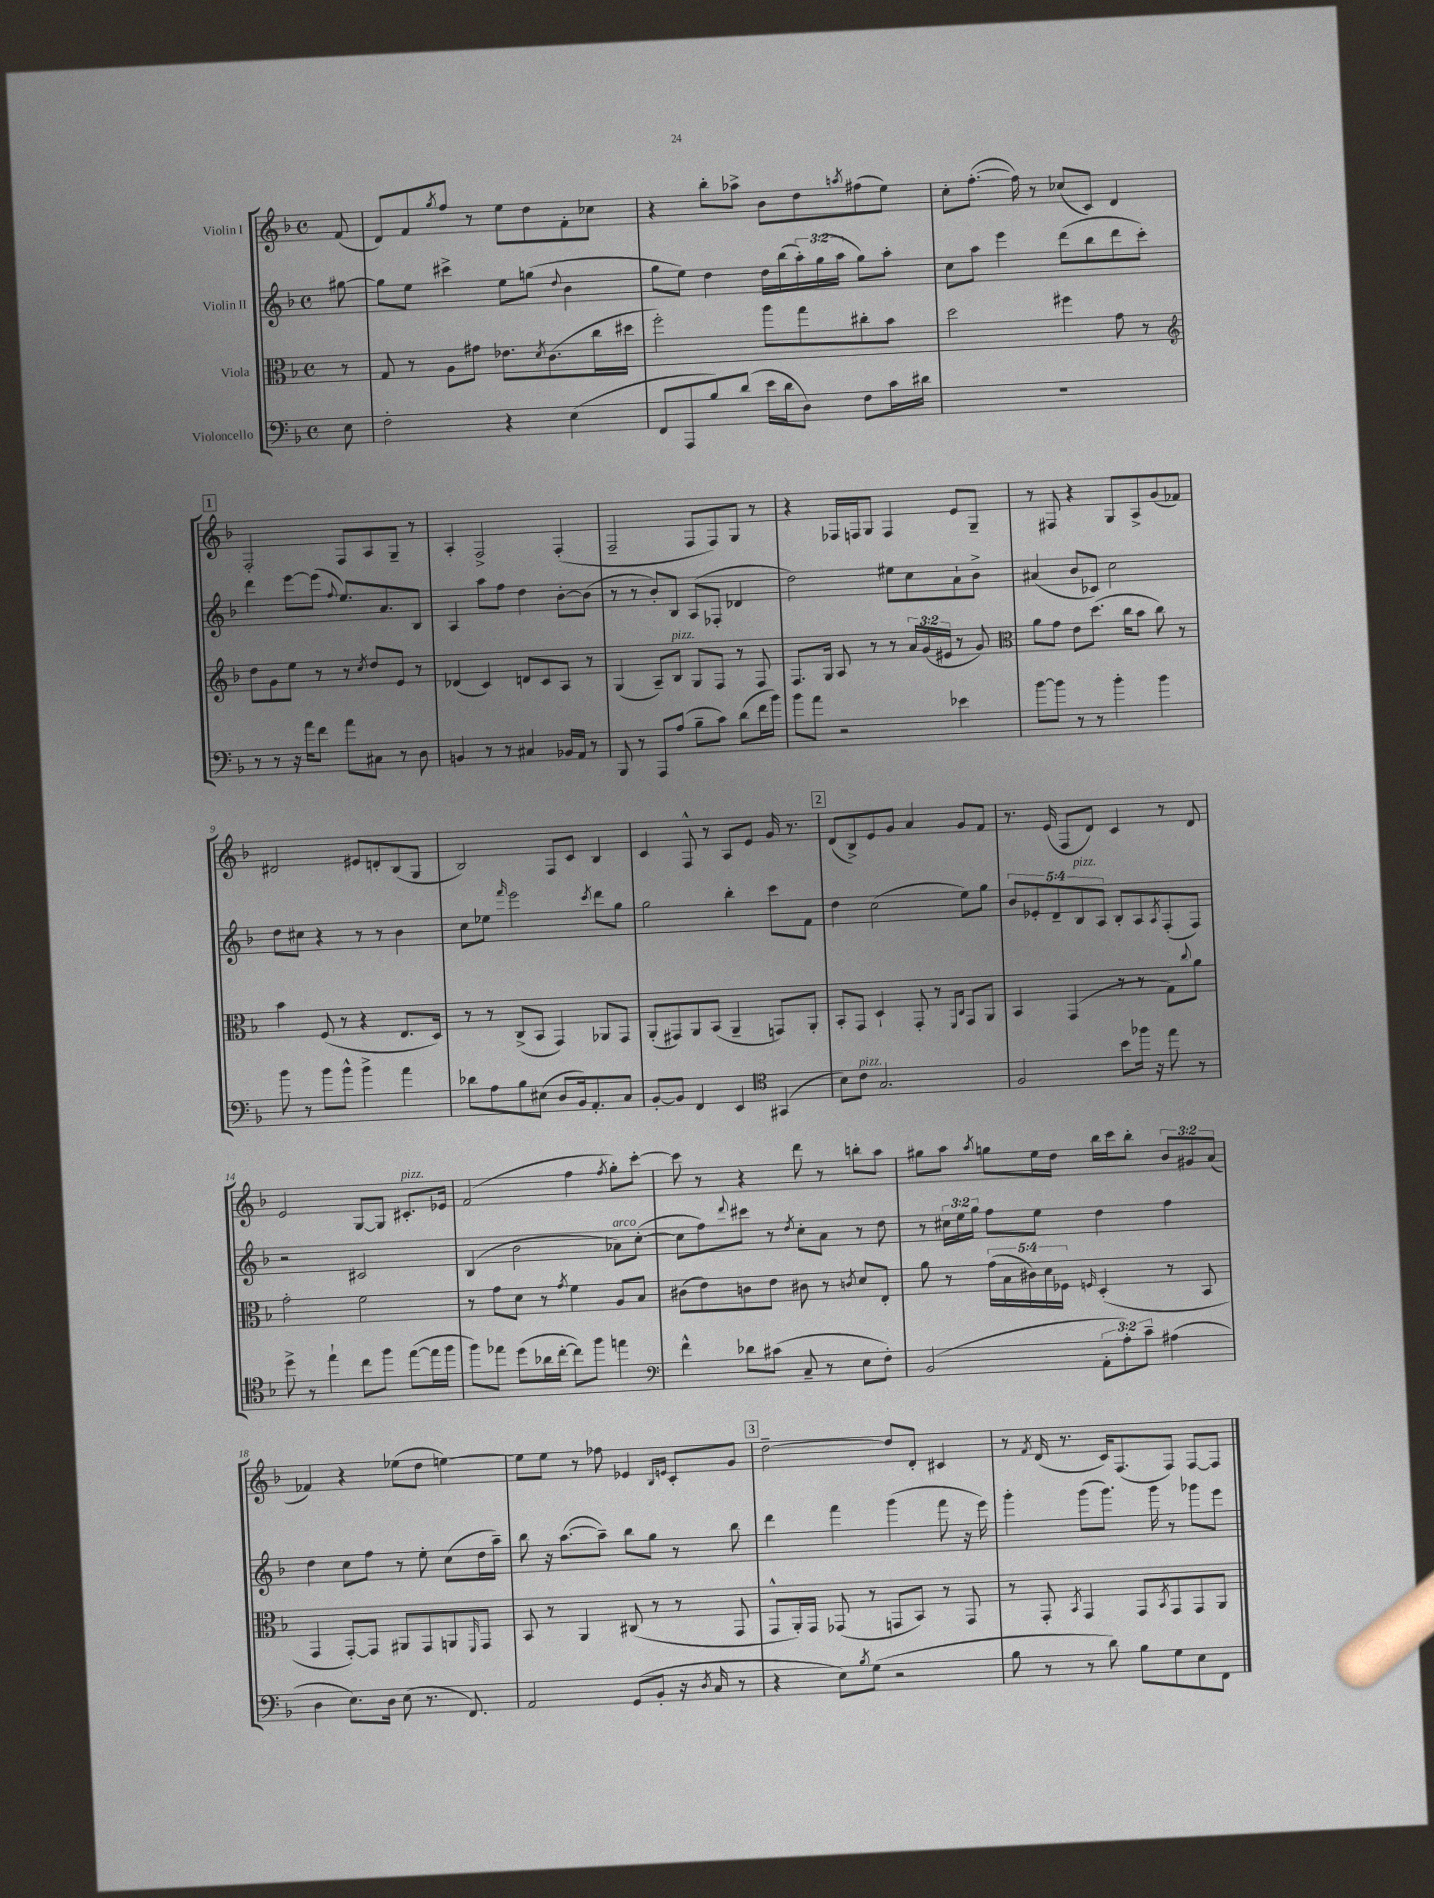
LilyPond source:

<<
\new StaffGroup <<
\new Staff = "s0" \with { instrumentName = "Violin I" } {
    \clef treble \key f \major \defaultTimeSignature \time 4/4 \override Staff.TupletNumber.text = #tuplet-number::calc-fraction-text \partial 8
    f'8( |
    d'8) f'8 \acciaccatura { g''8 } f''8 r8 e''8 d''8 f'8-. ces''8 |
    r4 bes''8-. aes''8-> bes'8 d''8 \acciaccatura { a''8 } fis''8( e''8) |
    c''8-. f''8.~-.( f''16) r8 ces''8( c'8) d'4 |
    \mark \markup { \box "1" } f2-. f8 a8 g8-- r8 |
    a4-. f2-> f4-.( |
    f2-- f8 f8) g8 r8 |
    r4 fes16 f16 g8 f4 e'8 g8-- |
    r8 fis8 r4 g8 a8-> g'8( fes'8) |
    dis'2 eis'8 d'8-. bes8( g8 |
    bes2) f8 c'8 bes4 |
    c'4 f8-^ r8 a8 e'8 g'16 r8. |
    \mark \markup { \box "2" } d'8( bes8->) e'8 g'8 a'4 g'8 f'8 |
    r8. e'16( f8 d'8) c'4 r8 d'8 |
    e'2 g8~ g8 cis'8.-.^\markup { \italic "pizz." } ees'16 |
    f'2( f''4 \acciaccatura { f''8 } g''8-.) c'''8~-. |
    c'''8 r8 r4 d'''8 r8 b''8-. a''8 |
    gis''8 a''8 \acciaccatura { a''8 } g''8 e''16 d''16 bes''16 c'''16 bes''8-. \tuplet 3/2 { bes'8 gis'8 a'8( } |
    fes'4) r4 ees''8( d''8 e''4~) |
    e''8 e''8 r8 fes''8 ees'4 \grace { bes16 e'16 } c'8-. g'8 |
    \mark \markup { \box "3" } d''2~-- d''8 d'8-. cis'4 |
    r8 \acciaccatura { f'8 } d'16( r8. c'16) f8.( f8) f8~ f8 \bar "|." |
}
\new Staff = "s1" \with { instrumentName = "Violin II" } {
    \clef treble \key f \major \defaultTimeSignature \time 4/4 \override Staff.TupletNumber.text = #tuplet-number::calc-fraction-text \partial 8
    gis''8~ |
    gis''8 e''8 cis'''4-> e''8 g''8( \appoggiatura { d''8 } bes'4 |
    g''8 e''8) d''4 d''16 bes''16( \tuplet 3/2 { a''16-.) g''16( a''16 } g''8) a''8-. |
    c''8 a''8 e'''4 d'''8( bes''8 d'''8 c'''8-.) |
    \mark \markup { \box "1" } d'''4 e'''8~ e'''8( \appoggiatura { f''8 } e''8.) a'8. bes8 |
    a4 a''8 f''8 d''4 bes'8~-. bes'8( |
    r8 r8 bes'8-.) bes8 a8( fes8-. des'4 |
    d''2) eis''8 c''8 a'8-! bes'8-> |
    ais'4( bes'8 ces'8) c''2 |
    d''8 cis''8 r4 r8 r8 bes'4 |
    c''8 ees''8 \grace { f'''16 } e'''2 \acciaccatura { c'''8 } d'''8 g''8 |
    g''2 bes''4-. c'''8 f'8 |
    \mark \markup { \box "2" } d''4 c''2( e''8) g''8 |
    \tuplet 5/4 { bes'8 ees'8-. d'8-- bes8^\markup { \italic "pizz." } a8 } bes8-. a8 \acciaccatura { a8 } f8-.( f8) |
    r2 cis'2 |
    bes4( bes'2 aes'8^\markup { \italic "arco" }) c''8~-.( |
    c''8 f''8) \appoggiatura { d'''8 } cis'''8 r8 \acciaccatura { d''8 } c''8-. a'8 r8 d''8 |
    r8 \tuplet 3/2 { cis''16 e''16 g''16 } f''8 e''8 d''4 f''4 |
    d''4 c''8 f''8 r8 e''8-. c''8( d''16 a''16--) |
    bes''8 r16 a''8.~( a''8--) bes''8 g''8 r8 bes''8 |
    \mark \markup { \box "3" } d'''4 f'''4 g'''4( f'''8 r16 e'''16) |
    g'''4-. g'''8( g'''8.) g'''16 r8 ges'''8 e'''8 \bar "|." |
}
\new Staff = "s2" \with { instrumentName = "Viola" } {
    \clef alto \key f \major \defaultTimeSignature \time 4/4 \override Staff.TupletNumber.text = #tuplet-number::calc-fraction-text \partial 8
    r8 |
    g8 r8 a8 gis'8 ees'8. \acciaccatura { d'8 } c'8.( c''16 dis''16 |
    f''2-.) a''8 g''8 cis''8-. bes'8 |
    d''2 fis''4 g'8 r8 |
    \mark \markup { \box "1" } \clef treble d''8 g'8 e''8 r8 r8 \acciaccatura { c''8 } d''8 e'8 r8 |
    des'4( c'4) d'8 c'8 a8 r8 |
    g4( a8--) bes8^\markup { \italic "pizz." } g8 f8 r8 f8 |
    f8. g16 a8 r8 r8 \tuplet 3/2 { a'16 g'16( eis'16 } r8 g'8) |
    \clef alto a'8 g'8 e'8 d''8.( c''16 bes'8 c''8) r8 |
    bes'4 f8( r8 r4 e8. d16) |
    r8 r8 c8->( bes,8 g,4) aes,8 g,8 |
    a,8-.( gis,8) a,8 bes,8( a,4-- g,8) a,8-. |
    \mark \markup { \box "2" } bes,8-. g,8 d4-! g,8-. r8 \grace { f,16 c16 } g,8 a,8 |
    bes,4 g,4( r8 r8 g8) \appoggiatura { c''8 } a'8 |
    g'2-. f'2 |
    r8 g'8 d'8 r8 \acciaccatura { g'8 } f'4 a8 bes8 |
    cis'8( e'8) c'8 e'8 cis'8 r8 \acciaccatura { c'8 } d'8 e8-. |
    a'8 r8 \tuplet 5/4 { g'16( bes16 cis'16) d'16 fes16 } \grace { f16 } d4-.( r8 bes,8 |
    g,4 g,8~-.) g,8 ais,8 g,8 a,8 \grace { f,16 } g,8 |
    bes,8 r8 a,4 cis8( r8 r8 g,8 |
    \mark \markup { \box "3" } g,8-^ a,16-.) g,16 ges,8( r8 g,8 bes,8) r8 g,8 |
    r8 g,8-. \acciaccatura { bes,8 } g,4 g,8 \acciaccatura { bes,8 } g,8 g,8 a,8 \bar "|." |
}
\new Staff = "s3" \with { instrumentName = "Violoncello" } {
    \clef bass \key f \major \defaultTimeSignature \time 4/4 \override Staff.TupletNumber.text = #tuplet-number::calc-fraction-text \partial 8
    e8 |
    f2-. r4 e4( |
    f,8 a,,8 bes8) d'8( e'16 d'16 d8) f8 c'16 dis'16 |
    R1 |
    \mark \markup { \box "1" } r8 r8 r16 a'16 f'8 a'8 cis8 r8 d8 |
    b,4 r8 r8 cis4 bes,16 a,16 r8 |
    bes,,8 r8 a,,8 a8( bes8-- c'8) d'8( f'16 bes'16) |
    bes'8 a'8 r2 ees'4 |
    bes'8~ bes'8 r8 r8 bes'4-. bes'4 |
    bes'8 r8 bes'8 bes'8-^ bes'4-> a'4 |
    des'8 a8 bes8 eis8( d8 bes,16) a,8.-. c8 |
    bes,8~-. bes,8 f,4 e,4 \clef tenor gis,4( |
    \mark \markup { \box "2" } bes8) c'8^\markup { \italic "pizz." } g2. |
    f2 bes'8 fes''16 r16 e''8 r8 |
    d''8-> r8 e''4-! c''8 f''8 e''8~( e''16 f''16 |
    f''8) ees''8 d''8( aes'16 c''16~-. c''8) f''8 e''4 |
    \clef bass f'4-^ des'8 cis'8( c8-- r8 e8 f8-.) |
    bes,2( \tuplet 3/2 { a,8-. a8-.) c'8-- } ais4( |
    d4 e8.) d16 e8( r8. f,8.) |
    a,2 g,8( bes,8-. r16 \acciaccatura { d8 } c16 r8 |
    \mark \markup { \box "3" } r4 e8) \acciaccatura { bes8 } g8( r2 |
    bes8 r8 r8 d'8) bes8 g8 e8 f,8 \bar "|." |
}
>>
>>
